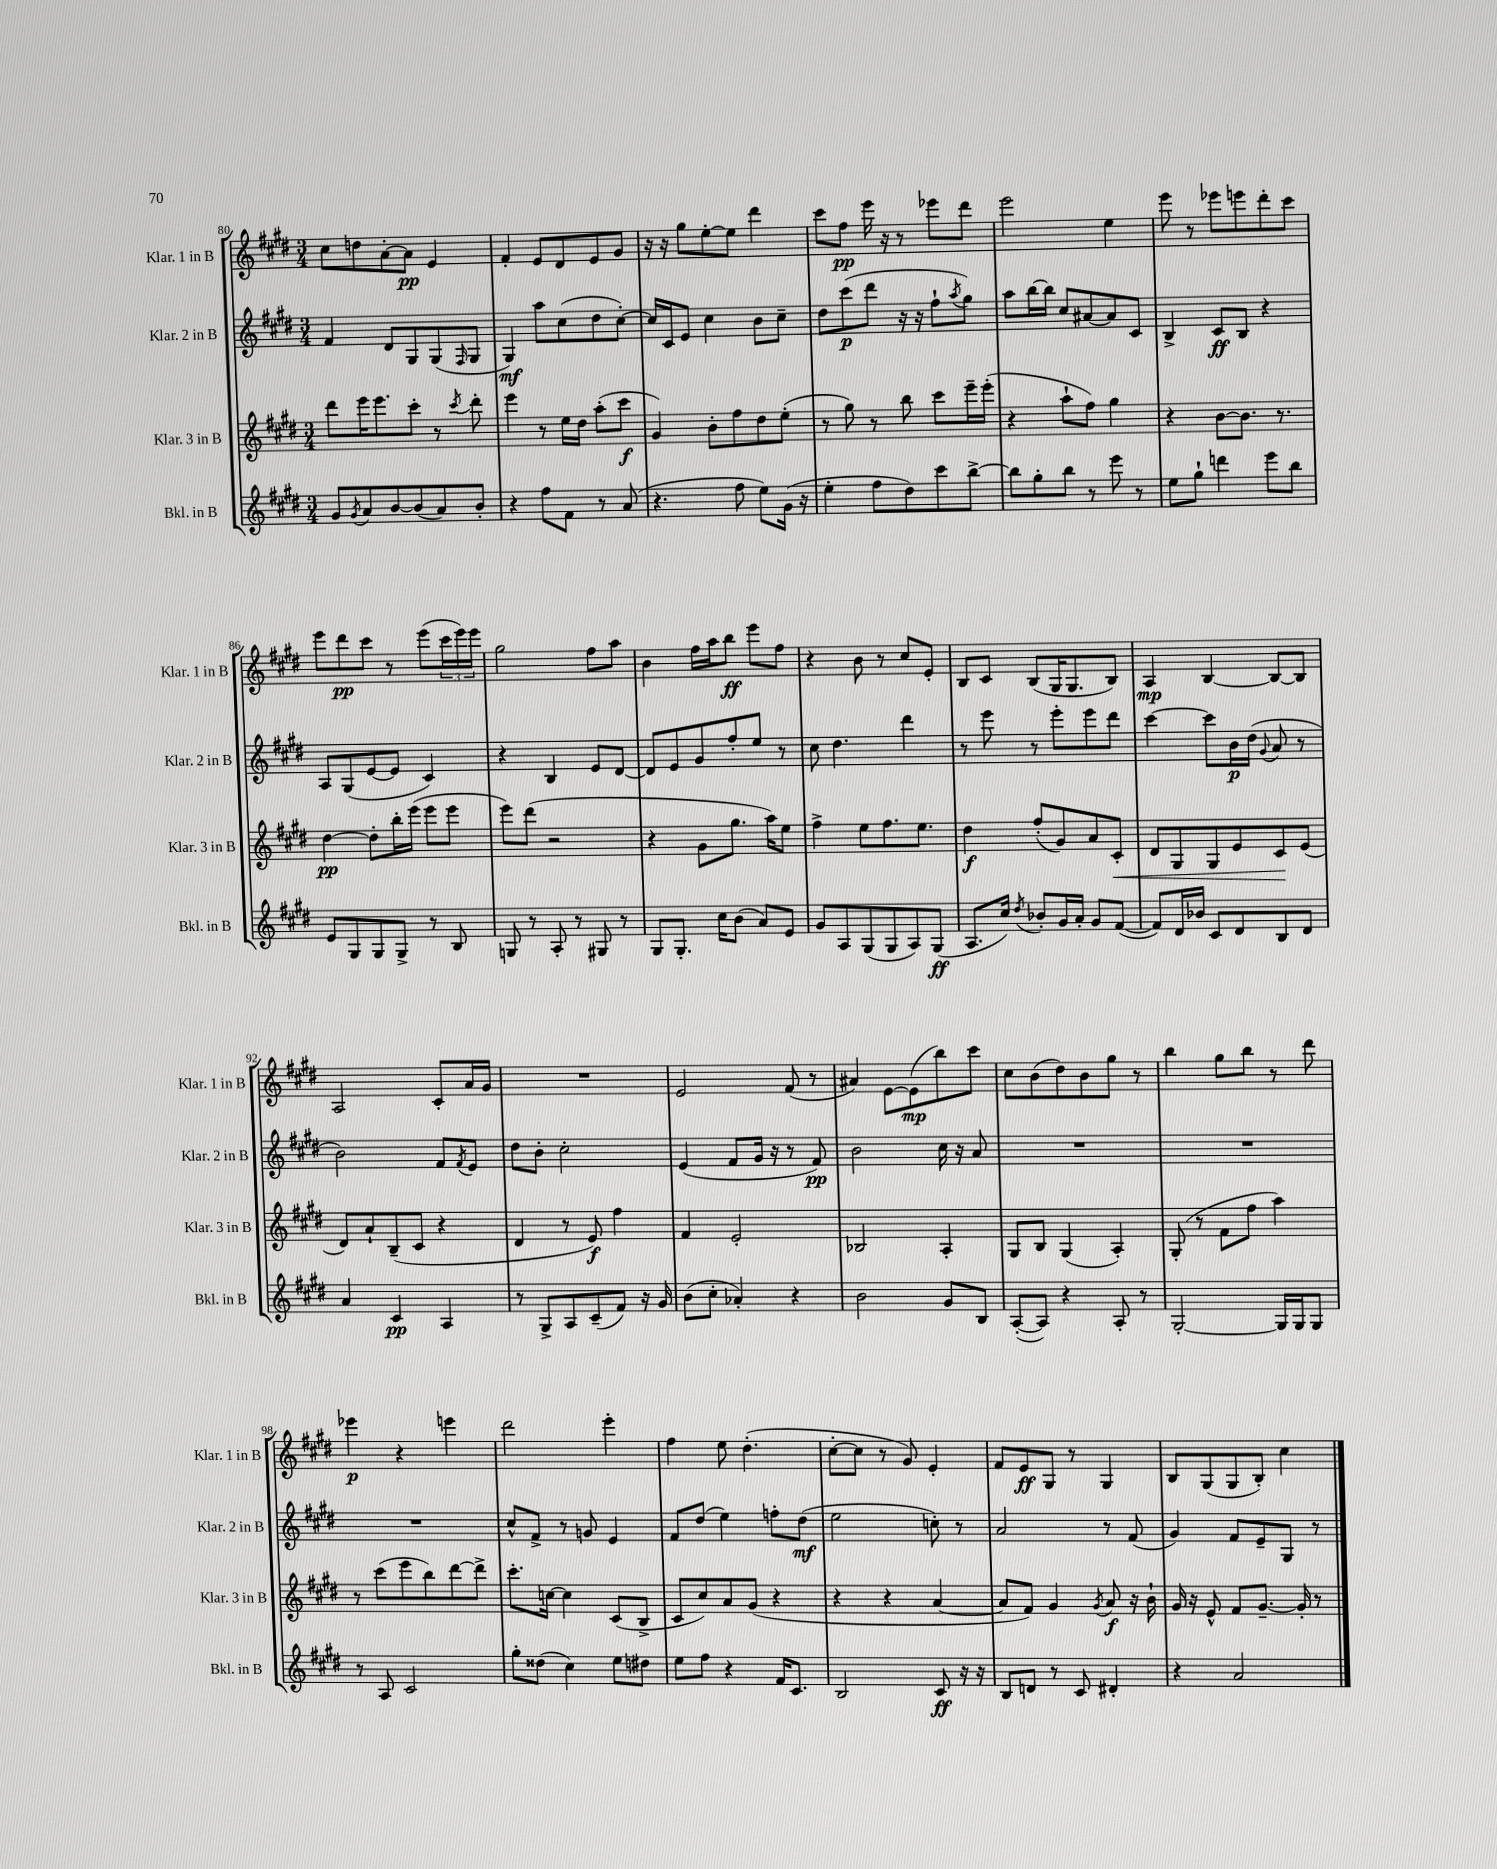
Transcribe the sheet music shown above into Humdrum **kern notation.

**kern	**kern	**kern	**kern
*staff4	*staff3	*staff2	*staff1
*clefG2	*clefG2	*clefG2	*clefG2
*k[f#c#g#d#]	*k[f#c#g#d#]	*k[f#c#g#d#]	*k[f#c#g#d#]
*M3/4	*M3/4	*M3/4	*M3/4
8g#	8ddd#	4f#	8cc#
8qg#	.	.	.
8a	16eee	.	8dd
.	8.eee	.	.
[8b	.	8d#	[8a'
(8b]	8ccc#'	8G#	8a]
8a)	8r	(8G#	4e
.	8qccc#	16qqF#	.
8b'	8ddd#'	8G#	.
=	=	=	=
4r	4eee	4G#)	4f#'
8ff#	8r	8aa	8e
8f#	16ee	(8cc#	8d#
.	16dd#	.	.
8r	(8aa'	8dd#	8e
(8a	8ccc#	[8cc#')	8g#
=	=	=	=
4.r	4g#)	16cc#]	16r
.	.	16c#	16r
.	.	8e	8gg#
.	8b'	4cc#	[8ee'
8ff#	8ff#	.	8ee]
8ee)	8dd#	8b	4ddd#
(16g#	(8ee'	8cc#~	.
16r	.	.	.
=	=	=	=
4ee'	8r	8dd#	8ccc#
.	8gg#)	(8ccc#	8ff#
8ff#	8r	8ddd#	16eee
.	.	.	16r
8dd#)	8bb	16r	8r
.	.	16r	.
8ccc#	8ccc#	8ff#`	8eee-
.	.	8qaa	.
[8bb^	16eee~	8gg#)	8ddd#
.	(16eee'	.	.
=	=	=	=
8bb]	4r	8aa	2eee
8gg#'	.	[16bb	.
.	.	16bb]	.
8bb	8aa`	8cc#	.
8r	8ff#)	[8a#	.
8eee	4gg#	8a#]	4ee
8r	.	8c#	.
=	=	=	=
8ee	4r	4B^	8eee
8gg#`	.	.	8r
4ddd	[8b	8c#	8eee-
.	8.b]	8B	8eee
8eee	.	4r	8ddd#'
.	8.r	.	.
8bb	.	.	8ccc#
=	=	=	=
8e	[4dd#	8A	8eee
8G#	.	(8G#	8ddd#
8G#	8dd#']	[8e	8ccc#
8G#^	16bb'	8e]	8r
.	(16eee	.	.
8r	8eee	4c#)	(8eee
8B	8eee	.	24ccc#
.	.	.	24eee)
.	.	.	24eee
=	=	=	=
8G	8eee)	4r	2gg#
8r	(8ddd#	.	.
8A'	2r	4B	.
8r	.	.	.
8G#	.	8e	8ff#
8r	.	[8d#	8aa
=	=	=	=
8G#	4r	8d#]	4b
8.G#'	.	8e	.
.	8g#	8g#	16ff#
16cc#	.	.	16aa
(8b	8.gg#	8ff#'	8bb
8a)	.	8ee	8eee
.	16aa)	.	.
8e	8ee	8r	8ff#
=	=	=	=
8g#	4ff#^	8cc#	4r
8A	.	4.dd#	.
(8G#	8ee	.	8b
8G#	8.ff#	.	8r
8A)	.	4ddd#	8cc#
.	8.ee	.	.
(8G#	.	.	8e'
=	=	=	=
8.A	4dd#	8r	8B
.	.	8eee	8c#
16cc#)	.	.	.
8qdd#	.	.	.
8b-'	(8ff#'	8r	(8B
16g#	8g#)	8eee'	16G#
16a'	.	.	8.G#
8g#	8a	8eee	.
([8f#	8c#'	8ddd#	8B)
=	=	=	=
8f#])	8d#	[4ccc#	4A
16d#	8G#	.	.
16b-	.	.	.
8c#	8G#	8ccc#]	[4B
8d#	8e	16b	.
.	.	(16dd#	.
.	.	8qqg#	.
8B	8c#	8a	8B_
8d#	(8e	8r	8B]
=	=	=	=
4a	8d#)	2b)	2A
.	8a`	.	.
4c#	(8B~	.	.
.	8c#	.	.
4A	4r	8f#	8c#'
.	.	8qf#	.
.	.	8e	16a
.	.	.	16g#
=	=	=	=
8r	4d#	8dd#	2.r
8G#^	.	8b'	.
8A	8r	2cc#'	.
(8c#~	8e)	.	.
8f#)	4ff#	.	.
16r	.	.	.
16g#	.	.	.
=	=	=	=
(8b	4f#	(4e	2e
8cc#'	.	.	.
4a-')	2e'	8f#	.
.	.	16g#	.
.	.	16r	.
4r	.	8r	(8f#
.	.	8f#)	8r
=	=	=	=
2b	2B-	2b	4a#)
.	.	.	[8e
.	.	.	(8e]
8g#	4A'	16cc#	8bb)
.	.	16r	.
8B	.	8a	8ccc#
=	=	=	=
([8A'	8G#	2.r	8cc#
8A])	8B	.	(8b
4r	(4G#	.	8dd#)
.	.	.	8b
8A'	4A')	.	8gg#
8r	.	.	8r
=	=	=	=
[2G#'	(8G#'	2.r	4bb
.	8r	.	.
.	8f#	.	8gg#
.	8ff#	.	8bb
16G#]	4aa)	.	8r
16G#	.	.	.
8G#	.	.	8ddd#
=	=	=	=
8r	8r	2.r	4eee-
8A	(8ccc#	.	.
2c#	8eee	.	4r
.	8bb)	.	.
.	[8ddd#	.	4eee
.	8ddd#^]	.	.
=	=	=	=
8gg#'	8.ccc#'	8cc#^^	2ddd#
(8dd##	.	8f#^	.
.	[16cc	.	.
4cc#)	4cc]	8r	.
.	.	8g	.
8ee	(8c#	4e	4eee'
8dd#	8B^	.	.
=	=	=	=
8ee	8c#	8f#	4ff#
8ff#	8cc#)	(8dd#	.
4r	8a	4ee)	8ee
.	(8g#	.	(4.dd#'
16f#	4r	8ff'	.
8.c#	.	.	.
.	.	(8dd#	.
=	=	=	=
2B	4r	2ee	[8cc#'
.	.	.	8cc#]
.	4r	.	8r
.	.	.	8g#)
8c#	[4a	8cc')	4e'
16r	.	8r	.
16r	.	.	.
=	=	=	=
8B	8a]	2a	8f#
8d	8f#)	.	8e
8r	4g#	.	8G#
8c#	.	.	8r
.	8qg#	.	.
4d#'	8a	8r	4G#
.	16r	(8f#	.
.	16b`	.	.
=	=	=	=
4r	16g#	4g#)	8B
.	16r	.	.
.	8e^^	.	(8G#
2a	8f#	8f#	8G#
.	[8.g#~	8e~	8B')
.	.	8G#	4cc#
.	16g#']	.	.
.	8r	8r	.
==	==	==	==
*-	*-	*-	*-
